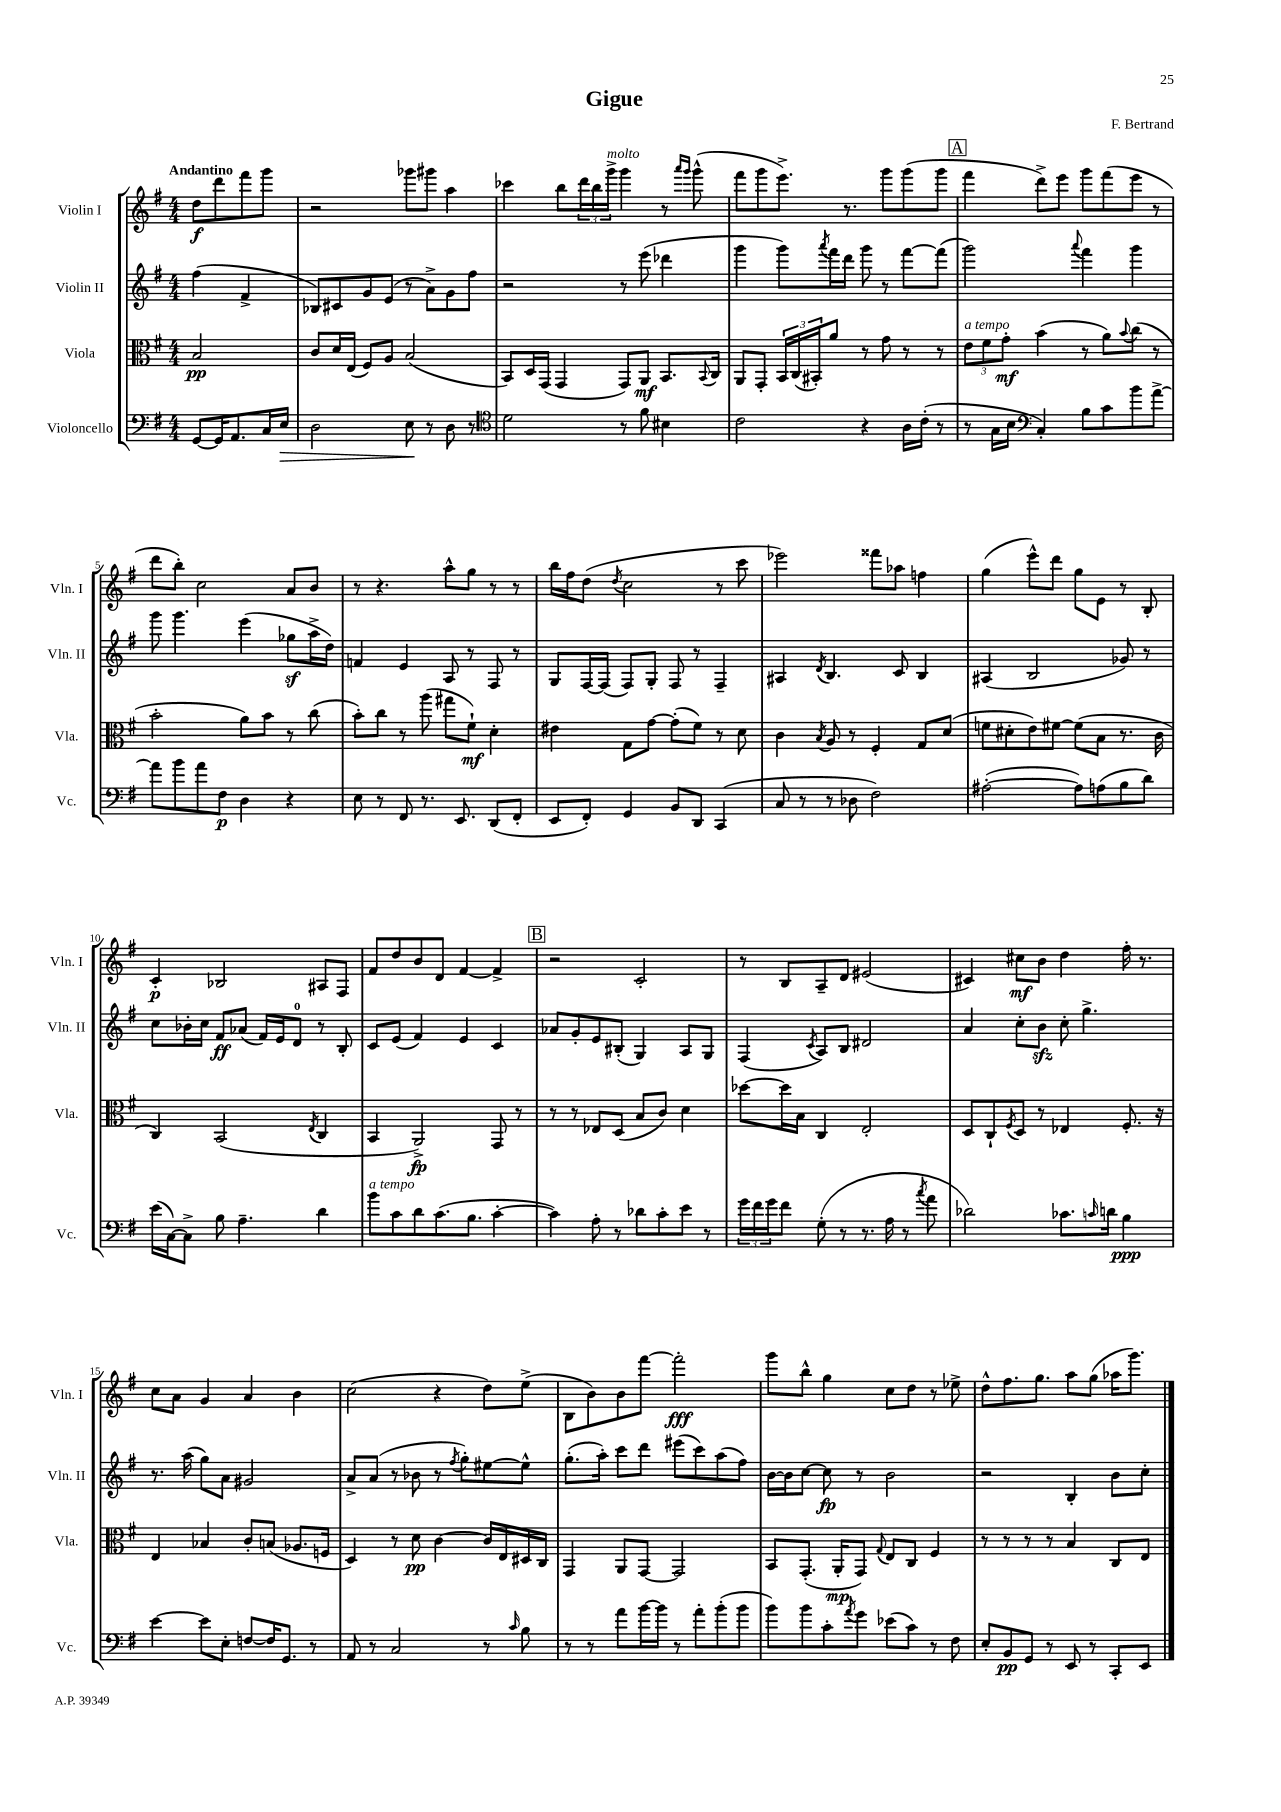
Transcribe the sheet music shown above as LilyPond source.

\header { title = "Gigue" composer = "F. Bertrand" }
<<
\new StaffGroup <<
\new Staff = "s0" \with { instrumentName = "Violin I" shortInstrumentName = "Vln. I" } {
    \clef treble \key g \major \numericTimeSignature \time 4/4 \partial 2 \tempo "Andantino"
    d''8\f d'''8 fis'''8 g'''8 |
    r2 ges'''8 gis'''8 a''4 |
    ces'''4 b''8 \tuplet 3/2 { d'''16 b''16 g'''16->^\markup { \italic "molto" } } g'''4 r8 \grace { a'''16 g'''16 } g'''8-^( |
    fis'''8 g'''8 e'''8.->) r8. g'''8 g'''8( g'''8 |
    \mark \markup { \box "A" } fis'''4 d'''8->) e'''8 g'''8 fis'''8( e'''8 r8 |
    d'''8 b''8-.) c''2 a'8 b'8 |
    r8 r4. a''8-^ g''8 r8 r8 |
    b''16 fis''16 d''8( \acciaccatura { d''8 } c''2 r8 c'''8 |
    ees'''2) fisis'''8 aes''8 f''4 |
    g''4( e'''8-^) d'''8 g''8 e'8 r8 b8-. |
    c'4-.\p bes2 ais8 fis8 |
    fis'8 d''8 b'8 d'8 fis'4~ fis'4-> |
    \mark \markup { \box "B" } r2 c'2-. |
    r8 b8 a8-- d'8 eis'2( |
    cis'4) cis''8\mf b'8 d''4 fis''16-. r8. |
    c''8 a'8 g'4 a'4 b'4 |
    c''2( r4 d''8) e''8->( |
    b8 b'8) b'8 fis'''8~ fis'''2-.\fff |
    g'''8 b''8-^ g''4 c''8 d''8 r8 ees''8-> |
    d''8-^ fis''8. g''8. a''8 g''8( aes''16 g'''8.) \bar "|." |
}
\new Staff = "s1" \with { instrumentName = "Violin II" shortInstrumentName = "Vln. II" } {
    \clef treble \key g \major \numericTimeSignature \time 4/4 \partial 2
    fis''4( fis'4-> |
    bes8) cis'8 g'8 e'8( r8 a'8->) g'8 fis''8 |
    r2 r8 e'''8( des'''4 |
    g'''4 g'''8) \acciaccatura { a'''8 } fis'''16 d'''16 g'''8 r8 fis'''8~ fis'''8( |
    \mark \markup { \box "A" } g'''2) \appoggiatura { a'''8 } fis'''4 g'''4 |
    g'''8 g'''4. e'''4( ges''8\sf a''16-> d''16) |
    f'4 e'4 a8 r8 fis8 r8 |
    g8 fis16~ fis16( fis8) g8-. fis8 r8 fis4-- |
    ais4 \acciaccatura { d'8 } b4. c'8 b4 |
    ais4( b2 ges'8) r8 |
    c''8 bes'16-. c''16 fis'8\ff aes'8( fis'16) e'16 d'8-0 r8 b8-. |
    c'8 e'8( fis'4) e'4 c'4 |
    \mark \markup { \box "B" } aes'8 g'8-. e'8 bis8-.( g4) a8 g8 |
    fis4( \acciaccatura { c'8 } a8) b8 dis'2 |
    a'4 c''8-. b'8\sfz c''8-. g''4.-> |
    r8. a''16( g''8) a'8 gis'2 |
    a'8-> a'8( r8 bes'8 r8 \acciaccatura { fis''8 } g''8-.) eis''8~ eis''8-^ |
    g''8.-.( a''16-.) c'''8 d'''8 eis'''8( c'''8) a''8( fis''8) |
    b'16~ b'16 c''8~ c''8\fp r8 b'2 |
    r2 b4-. b'8 c''8-. \bar "|." |
}
\new Staff = "s2" \with { instrumentName = "Viola" shortInstrumentName = "Vla." } {
    \clef alto \key g \major \numericTimeSignature \time 4/4 \partial 2
    b2\pp |
    c'8 d'16 e16( fis8) a8 b2( |
    b,8) d16 g,16( g,4 g,8) a,8\mf b,8. \appoggiatura { b,8 } c16 |
    a,8 g,8-. \tuplet 3/2 { b,16 c16( bis,16-.) } a'8 r8 g'8 r8 r8 |
    \mark \markup { \box "A" } \tuplet 3/2 { e'8^\markup { \italic "a tempo" } fis'8 g'8-.\mf } b'4( r8 a'8) \appoggiatura { b'8 } c''8( r8 |
    b'2-. a'8) b'8 r8 c''8( |
    b'8-.) c''8 r8 a''8( gis''8 fis'8-!\mf) d'4-. |
    eis'4 g8 g'8~ g'8-.( fis'8) r8 d'8 |
    c'4 \acciaccatura { b8 } a8 r8 fis4-. g8 d'8( |
    f'8 dis'8-. e'8) fis'8~ fis'8( b8 r8. c'16 |
    c4) b,2( \acciaccatura { e8 } c4 |
    b,4 a,2->\fp) g,8 r8 |
    \mark \markup { \box "B" } r8 r8 ees8 d8( b8 c'8) d'4 |
    des''8~ des''16 b16 c4 e2-. |
    d8 c8-! \acciaccatura { fis8 } d8 r8 ees4 fis8.-. r16 |
    e4 bes4 c'8-. b8( aes8. f16 |
    d4) r8 d'8\pp c'4~ c'16 e16 dis16 c16 |
    g,4 a,8 g,8~ g,2 |
    b,8 g,8.-.( a,16-.\mp g,8) \appoggiatura { g8 } e8 c8 fis4 |
    r8 r8 r8 r8 b4 c8 e8 \bar "|." |
}
\new Staff = "s3" \with { instrumentName = "Violoncello" shortInstrumentName = "Vc." } {
    \clef bass \key g \major \numericTimeSignature \time 4/4 \partial 2
    g,8~ g,16 a,8. c16 e16\> |
    d2 e8\! r8 d8 r8 |
    \clef tenor d'2 r8 fis'8 bis4 |
    c'2 r4 a16 c'16-.( r8 |
    \mark \markup { \box "A" } r8 g16 b16 \clef bass c4-.) b8 c'8 b'8 a'8~-> |
    a'8 b'8 a'8 fis8\p d4 r4 |
    e8 r8 fis,8 r8. e,8. d,8( fis,8-. |
    e,8 fis,8-.) g,4 b,8 d,8 c,4( |
    c8 r8 r8 des8 fis2) |
    ais2~-.( ais8) a8( b8 d'8) |
    e'16( c16~) c8-> b8 a4.-- d'4 |
    b'8^\markup { \italic "a tempo" } c'8 d'8 c'8.( b8. c'4~-. |
    \mark \markup { \box "B" } c'4) a8-. r8 des'8 c'8-. e'8 r8 |
    \tuplet 3/2 { g'16 fis'16 g'16 } fis'8 g8-.( r8 r8. a16 r8 \acciaccatura { c''8 } a'8 |
    des'2) ces'8. \grace { c'16 } d'16 b4\ppp |
    e'4~ e'8 e8-. f8~ f16 g,8. r8 |
    a,8 r8 c2 r8 \grace { c'16 } b8 |
    r8 r8 a'8 b'16~ b'16 r8 a'8-. b'8-.( b'8 |
    b'8) b'8 c'8-. \acciaccatura { a'8 } g'8 ees'8( c'8) r8 fis8 |
    e8-. b,8\pp g,8 r8 e,8 r8 c,8-. e,8 \bar "|." |
}
>>
>>
